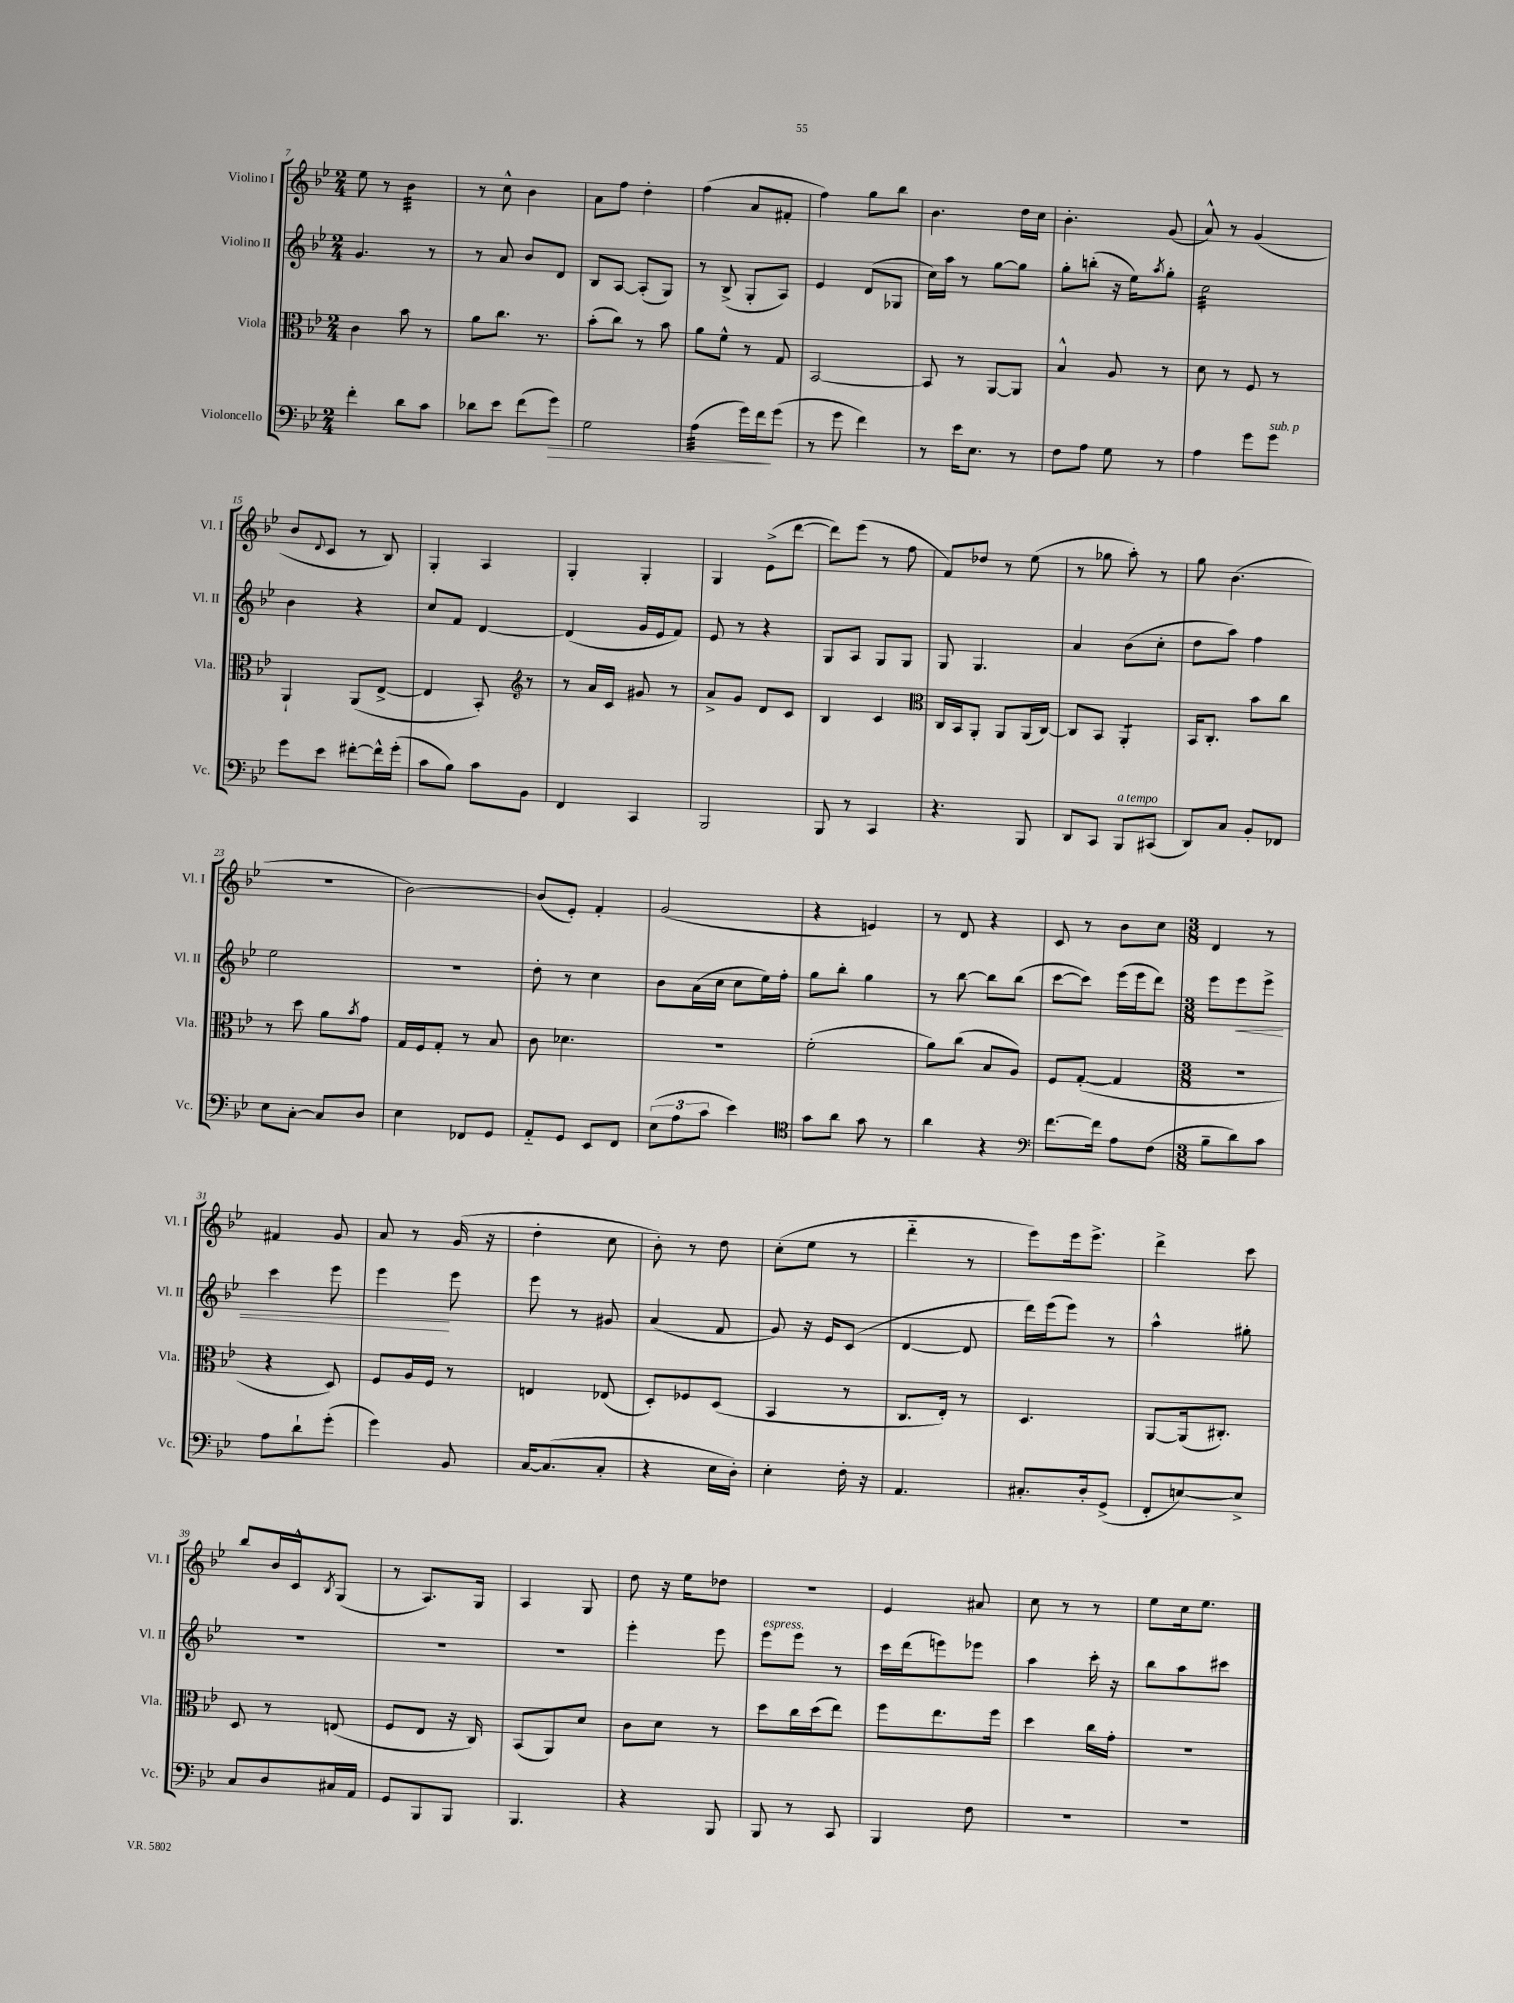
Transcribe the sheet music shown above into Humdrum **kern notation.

**kern	**kern	**kern	**kern
*staff4	*staff3	*staff2	*staff1
*clefF4	*clefC3	*clefG2	*clefG2
*k[b-e-]	*k[b-e-]	*k[b-e-]	*k[b-e-]
*M2/4	*M2/4	*M2/4	*M2/4
4f'	4c	4.g	8ee-
.	.	.	8r
8d	8b-	.	4b-
8c	8r	8r	.
=	=	=	=
8d-	8a	8r	8r
8e-	8.cc	8a	8cc^^
(8f	.	8b-	4b-
.	8.r	.	.
8g)	.	8d	.
=	=	=	=
2G	(8b-'	8B-	8a
.	8cc)	[8A	8ff
.	8r	(8A']	4dd'
.	8b-	8G)	.
=	=	=	=
(4A	8a	8r	(4ff
.	8f^^	(8B-^	.
16g)	8r	8G'	8a
16f	.	.	.
(8g	8G	8A)	8f#'
=	=	=	=
8r	[2BB-	4e-	4ff)
8g	.	.	.
4f)	.	(8d	8gg
.	.	8G-	8bb-
=	=	=	=
8r	8BB-]	16cc)	4.b-
.	.	16aa	.
16e-	8r	8r	.
8.E-	.	.	.
.	[8AA	[8gg	.
8r	8AA]	8gg]	16dd
.	.	.	16cc
=	=	=	=
8F	4B-^^	8gg'	4.b-'
8A	.	(8bb'	.
8G	8A	16r	.
.	.	16ee-)	.
.	.	8qaa	.
8r	8r	8gg'	(8g
=	=	=	=
4A	8d	2cc	8a^^)
.	8r	.	8r
8g	8F	.	(4g
8g	8r	.	.
=	=	=	=
8g	4AA`	4b-	8b-
.	.	.	8qqd
8e-	.	.	8c
[8f#'	(8AA	4r	8r
16f#^^]	[8E-^	.	8B-)
(16g'	.	.	.
=	=	=	=
8c	4E-]	8cc	4G'
8B-)	.	8f	.
8c	8BB-')	[4d	4A
8BB-	8r	.	.
=	=	=	=
*	*clefG2	*	*
4FF	8r	(4d]	4G'
.	16a	.	.
.	16c	.	.
4CC	8g#	16g	4G'
.	.	16e-	.
.	8r	8f)	.
=	=	=	=
2BBB-	8a^	8e-	4G
.	8g	8r	.
.	8d	4r	(8e-^
.	8c	.	[8ddd
=	=	=	=
8BBB-	4B-	8G	8ddd])
8r	.	8A	(8eee-
4CC	4c	8G	8r
.	.	8G	8ff
=	=	=	=
*	*clefC3	*	*
4.r	16C	8G	8f)
.	16BB-	.	.
.	8AA'	4.G	8dd-
.	8AA	.	8r
8BBB-	(16AA	.	(8ee-
.	[16C)	.	.
=	=	=	=
8DD	8C]	4a	8r
8CC	8BB-	.	8gg-
8BBB-	4AA'	(8b-	8aa')
(8CC#	.	8cc'	8r
=	=	=	=
8DD)	16BB-	8dd	8gg
.	8.C'	.	.
8C	.	8aa)	(4.b-
8BB-'	8b-	4ff	.
8FF-	8cc	.	.
=	=	=	=
8E-	8r	2ee-	2r
[8C'	8dd	.	.
8C]	8a	.	.
.	8qb-	.	.
8D	8g	.	.
=	=	=	=
4E-	16G	2r	[2b-)
.	16F	.	.
.	8G'	.	.
8FF-	8r	.	.
8GG	8B-	.	.
=	=	=	=
8AA'~	8c	8dd'	(8b-]
8GG	4.d-	8r	8e-')
8EE-	.	4cc	4f'
8FF	.	.	.
=	=	=	=
(12E-	2r	8b-	(2g
12A	.	.	.
.	.	(16a	.
12c	.	.	.
.	.	16cc	.
4e-)	.	8cc	.
.	.	16ee-)	.
.	.	16ff'	.
=	=	=	=
*clefC4	*	*	*
8g	(2f'	8gg	4r
8a	.	8bb-'	.
8g	.	4gg	4e)
8r	.	.	.
=	=	=	=
4a	8a)	8r	8r
.	(8cc	[8bb-	8d
4r	8B-	8bb-]	4r
.	8A)	(8bb-	.
=	=	=	=
*clefF4	*	*	*
[8.f	8F	[8ccc	8c
.	([8G'	8ccc])	8r
16f]	.	.	.
8A	4G]	(16eee-	8b-
.	.	16eee-	.
(8F	.	8ddd)	8cc
=	=	=	=
*M3/8	*M3/8	*M3/8	*M3/8
8B-~	4.r	8eee-	4d
8d)	.	8eee-	.
8c	.	8eee-^	8r
=	=	=	=
8A	4r	4ccc	4f#
8d`	.	.	.
(8g'	8D)	8eee-	8g
=	=	=	=
4g)	8F	4eee-	8a
.	16A	.	8r
.	16F	.	.
8BB-	8r	8eee-	(16g
.	.	.	16r
=	=	=	=
[16C	4E	8eee-	4dd'
(8.C]	.	.	.
.	.	8r	.
8C'	(8E-	8g#	8cc
=	=	=	=
4r	8D')	(4a	8b-')
.	8F-	.	8r
16E-	(8D	8f	8dd
16D')	.	.	.
=	=	=	=
4E-'	4BB-	8g)	(8cc'
.	.	16r	8ee-
.	.	16e-	.
16F'	8r	(8c	8r
16r	.	.	.
=	=	=	=
4.AA	8.C	[4d	4ddd'~
.	16E-')	.	.
.	8r	8d]	8r
=	=	=	=
8.C#'	4.D	16ddd)	8eee-)
.	.	(16eee-	.
.	.	8eee-)	16eee-
16D'	.	.	8.eee-^
(8GG^	.	8r	.
=	=	=	=
8FF'	[8AA	4aa^^	4ddd^
[8E)	(16AA]	.	.
.	8.C#')	.	.
8E^]	.	8gg#'	8ccc
=	=	=	=
8C	8D	4.r	8bb-
8D	8r	.	16b-
.	.	.	16c^^
.	.	.	8qB-
16C#	(8E	.	(8G
16AA	.	.	.
=	=	=	=
8GG	8F	4.r	8r
8BBB-	8E-	.	8.A)
8BBB-	16r	.	.
.	16C)	.	16G
=	=	=	=
4.BBB-	(8BB-	4.r	4A
.	8AA)	.	.
.	8d	.	8G
=	=	=	=
4r	8c	4eee-'	8dd
.	8d	.	16r
.	.	.	16ee-
8BBB-	8r	8eee-	8dd-
=	=	=	=
8BBB-	8dd	8eee-	4.r
8r	16cc	8eee-	.
.	(16dd	.	.
8CC	8ee-)	8r	.
=	=	=	=
4BBB-	8ff	16ccc	4e-
.	.	(16ddd	.
.	8.ee-	8eee)	.
8F	.	8eee-	8a#
.	16ff	.	.
=	=	=	=
4.r	4dd	4aa	8cc
.	.	.	8r
.	16cc	16ccc'	8r
.	16g'	16r	.
=	=	=	=
4.r	4.r	8bb-	8ee-
.	.	8aa	16cc
.	.	.	8.ee-
.	.	8ccc#	.
==	==	==	==
*-	*-	*-	*-
